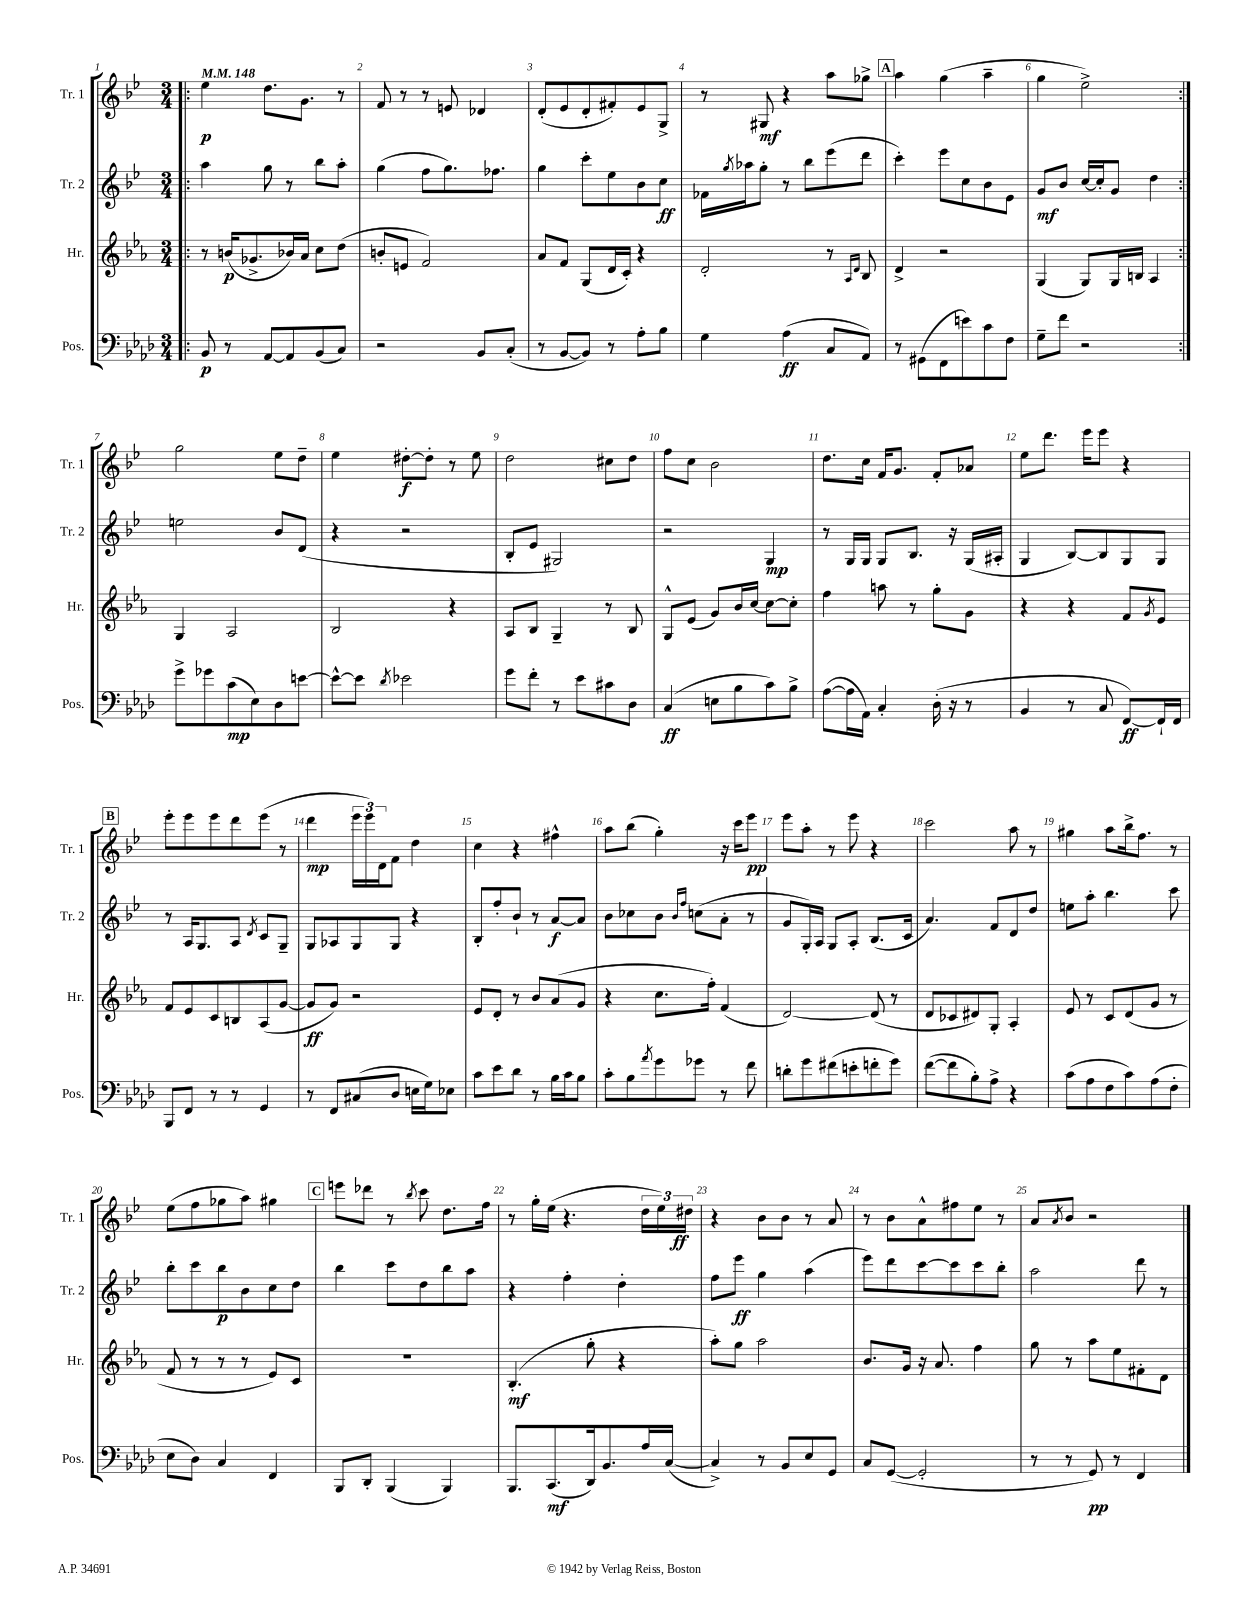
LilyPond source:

<<
\new StaffGroup <<
\new Staff = "s0" \with { instrumentName = "Tr. 1" shortInstrumentName = "Tr. 1" } {
    \clef treble \key bes \major \numericTimeSignature \time 3/4 \tempo 4 = 148
    \repeat volta 2 { \bar ".|:" ees''4\p d''8. g'8. r8 |
    f'8 r8 r8 e'8 des'4 |
    d'8-.( ees'8 d'8-. fis'8-.) ees'8 g8-> |
    r8 gis8\mf r4 a''8 ges''8-> |
    \mark \markup { \box "A" } a''4 g''4( a''4-- |
    g''4 ees''2->) | }
    g''2 ees''8 d''8-- |
    ees''4 dis''8~-.\f dis''8-. r8 ees''8 |
    d''2 cis''8 d''8 |
    f''8 c''8 bes'2 |
    d''8. c''16 f'16 g'8. f'8-. aes'8 |
    ees''8 d'''8. ees'''16 ees'''8 r4 |
    \mark \markup { \box "B" } ees'''8-. ees'''8 ees'''8 d'''8 ees'''8( r8 |
    d'''4\mp \tuplet 3/2 { ees'''16 ees'''16) d'16 } f'8 d''4 |
    c''4 r4 fis''4-^ |
    a''8 bes''8( g''4-.) r16 c'''16 ees'''8\pp |
    ees'''8 a''8-. r8 ees'''8 r4 |
    c'''2 a''8 r8 |
    gis''4 a''8 bes''16-> f''8. r8 |
    ees''8( f''8 ges''8 a''8) gis''4 |
    \mark \markup { \box "C" } e'''8 des'''8 r8 \acciaccatura { bes''8 } c'''8 d''8. f''16 |
    r8 g''16-. ees''16( r4. \tuplet 3/2 { d''16 ees''16) dis''16\ff } |
    r4 bes'8 bes'8 r8 a'8 |
    r8 bes'8 a'8-^ fis''8 ees''8 r8 |
    a'8 \acciaccatura { a'8 } bes'8 r2 \bar "|." |
}
\new Staff = "s1" \with { instrumentName = "Tr. 2" shortInstrumentName = "Tr. 2" } {
    \clef treble \key bes \major \numericTimeSignature \time 3/4
    \repeat volta 2 { \bar ".|:" a''4 g''8 r8 bes''8 a''8-. |
    g''4( f''8 g''8.) fes''8. |
    g''4 c'''8-. ees''8 bes'8 c''8\ff |
    fes'16 \acciaccatura { g''8 } aes''16 g''8-. r8 bes''8 ees'''8( d'''8 |
    \mark \markup { \box "A" } c'''4-.) ees'''8 c''8 bes'8 ees'8 |
    g'8\mf bes'8 c''16~ c''16-. g'8 d''4 | }
    e''2 bes'8 d'8( |
    r4 r2 |
    bes8-. ees'8 gis2) |
    r2 g4\mp |
    r8 g16 g16 g8 bes8. r16 g16( ais16-. |
    g4 bes8~) bes8 g8 g8 |
    \mark \markup { \box "B" } r8 a16 g8. a8 \acciaccatura { d'8 } c'8 g8-- |
    g8 aes8 g8 g8 r4 |
    bes8-. f''8-. bes'8-! r8 a'8~\f a'8 |
    bes'8 ces''8 bes'8 \grace { bes'16 f''16 } c''8( a'8-. r8 |
    g'8 g16-.) a16 g8 a8-. bes8.( c'16 |
    a'4.) f'8 d'8 d''8 |
    e''8 a''8-. bes''4. c'''8 |
    bes''8-. c'''8 bes''8\p bes'8 c''8 d''8 |
    \mark \markup { \box "C" } bes''4 c'''8 d''8 bes''8 a''8 |
    r4 f''4-. d''4-. |
    f''8 ees'''8\ff g''4 a''4( |
    ees'''8) d'''8 c'''8~ c'''8 c'''8 bes''8-. |
    a''2 d'''8 r8 \bar "|." |
}
\new Staff = "s2" \with { instrumentName = "Hr." shortInstrumentName = "Hr." } {
    \clef treble \key ees \major \numericTimeSignature \time 3/4
    \repeat volta 2 { \bar ".|:" r8 b'16\p( ges'8.-> bes'16) aes'16 c''8 d''8( |
    b'8-. e'8 f'2) |
    aes'8 f'8 g8( d'16 c'16-.) r4 |
    d'2-. r8 \grace { aes16 d'16 } bes8 |
    \mark \markup { \box "A" } d'4-> r2 |
    g4( g8) g16 b16 aes4 | }
    g4 aes2 |
    bes2 r4 |
    aes8 bes8 g4-- r8 bes8 |
    g8-^ ees'8( g'8) bes'16 c''16~ c''8~ c''8-. |
    f''4 a''8 r8 g''8-. g'8 |
    r4 r4 f'8 \acciaccatura { g'8 } ees'8 |
    \mark \markup { \box "B" } f'8 ees'8 c'8 b8 aes8( g'8~ |
    g'8\ff g'8) r2 |
    ees'8 d'8-. r8 bes'8 aes'8( g'8 |
    r4 c''8. f''16-.) f'4( |
    d'2~) d'8( r8 |
    d'8 ces'8 dis'8) g8-. aes4-. |
    ees'8 r8 c'8 d'8( g'8 r8 |
    f'8 r8 r8 r8 ees'8) c'8 |
    \mark \markup { \box "C" } R2. |
    bes4.-.\mf( g''8-. r4 |
    aes''8-.) g''8 aes''2 |
    bes'8. g'16 r16 aes'8. f''4 |
    g''8 r8 aes''8 ees''8 fis'8-. d'8 \bar "|." |
}
\new Staff = "s3" \with { instrumentName = "Pos." shortInstrumentName = "Pos." } {
    \clef bass \key aes \major \numericTimeSignature \time 3/4
    \repeat volta 2 { \bar ".|:" bes,8\p r8 aes,8~ aes,8 bes,8( c8) |
    r2 bes,8 c8-.( |
    r8 bes,8~ bes,8) r8 aes8-. bes8 |
    g4 aes4\ff( c8 aes,8) |
    \mark \markup { \box "A" } r8 gis,8( f,8 e'8) c'8 f8 |
    g8-- f'8 r2 | }
    g'8-> ges'8 c'8\mp( ees8) des8 e'8~ |
    e'8~-^ e'8 \acciaccatura { des'8 } ees'2 |
    g'8 f'8-. r8 ees'8 cis'8 des8 |
    c4\ff( e8 bes8 c'8) bes8-> |
    aes8~( aes16 aes,16) c4-. des16-.( r16 r8 |
    bes,4 r8 c8 f,8~\ff) f,16-! f,16 |
    \mark \markup { \box "B" } bes,,8 f,8 r8 r8 g,4 |
    r8 f,8 cis8( des8 e16 g16) ees8 |
    c'8 ees'8 des'8 r8 bes16 c'16 bes8 |
    c'8-. bes8 \acciaccatura { aes'8 } g'8 ges'8 r8 f'8 |
    d'8-. g'8 fis'8( e'8-. f'8-. g'8) |
    f'8~( f'8 bes8-.) aes8-> r4 |
    c'8( aes8 f8 c'8) aes8( f8-. |
    ees8 des8) c4 f,4 |
    \mark \markup { \box "C" } bes,,8 des,8-. bes,,4( bes,,4) |
    bes,,8. c,8.\mf( des,16) bes,8. aes16 c16~( |
    c4->) r8 bes,8 ees8 g,8 |
    c8 g,8~( g,2-. |
    r8 r8 g,8\pp) r8 f,4 \bar "|." |
}
>>
>>
\layout { \context { \Score \override BarNumber.break-visibility = ##(#f #t #t) barNumberVisibility = #all-bar-numbers-visible } }
